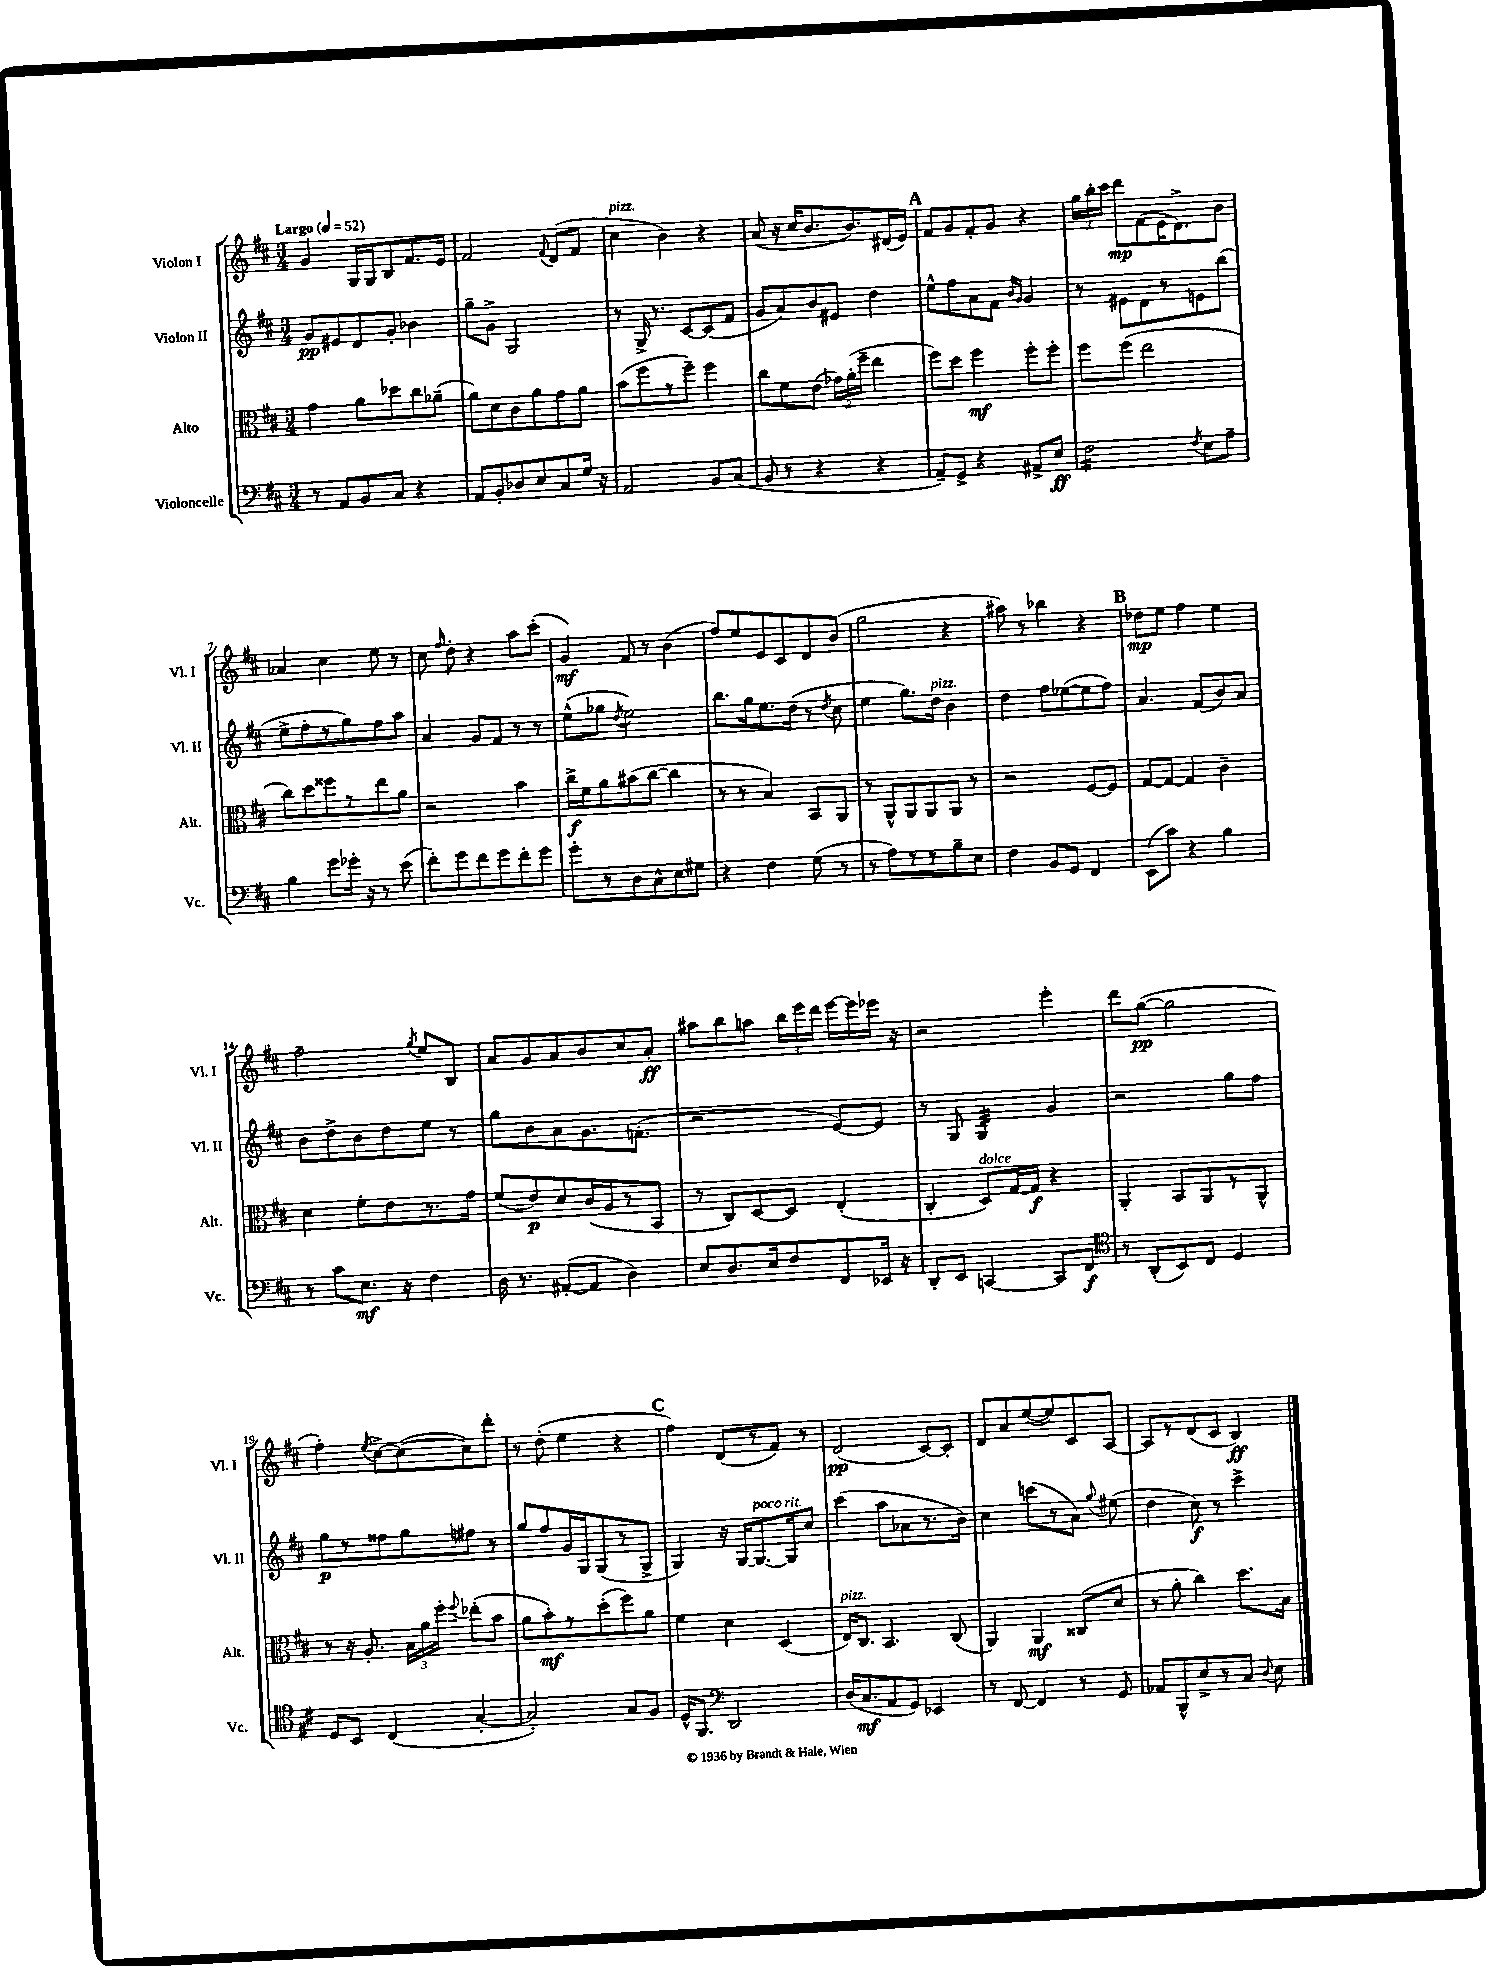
<<
\new StaffGroup <<
\new Staff = "s0" \with { instrumentName = "Violon I" shortInstrumentName = "Vl. I" } {
    \clef treble \key d \major \numericTimeSignature \time 3/4 \tempo "Largo" 4 = 52
    \autoBeamOff g'4 g16[ g16 b8 fis'8. e'16] |
    fis'2 \appoggiatura { fis'8 } d'8[( fis'8] |
    cis''4^\markup { \italic "pizz." } b'4) r4 |
    a'8( r16 cis''16[ b'8. b'8.) dis'16( e'16]) |
    \mark \markup { \bold "A" } fis'8[ g'8 fis'8-. g'8] r4 |
    \tuplet 3/2 { g''16[ b''16-. cis'''16] } d'''8[\mp fis'8( e'16 d'8.->) b'8] |
    aes'4 cis''4 e''8 r8 |
    cis''8 \grace { fis''16 } d''8-. r4 a''8[ cis'''8]-.( |
    g'4\mf) fis'8 r8 b'4( |
    fis''8[) e''8 e'8 cis'8 d'8 b'8]( |
    g''2 r4 |
    ais''8) r8 bes''4 r4 |
    \mark \markup { \bold "B" } des''8[\mp e''8] fis''4 e''4 |
    fis''2-- \acciaccatura { g''8 } e''8[ b8] |
    a'8[ g'8 a'8 b'8 cis''8 a'8]-.\ff |
    ais''8[ b''8 a''8] \tuplet 3/2 { b''16[ e'''16 d'''16] } e'''16[~ e'''16 ees'''16] r16 |
    r2 e'''4-. |
    d'''8[ g''8]~\pp( g''2 |
    fis''4-.) \acciaccatura { e''8 } cis''8[~-> cis''8~( cis''8) d'''8]-. |
    r8 d''8-.( e''4 r4 |
    \mark \markup { \bold "C" } fis''4) d'8[( r8 fis'8]) r8 |
    d'2\pp( cis'8[~) cis'8]-. |
    d'8[ a'8 e''8~( e''8) cis'8 a8]~ |
    a8[ r8 d'8( cis'8] b4\ff) \bar "|." |
}
\new Staff = "s1" \with { instrumentName = "Violon II" shortInstrumentName = "Vl. II" } {
    \clef treble \key d \major \numericTimeSignature \time 3/4
    \autoBeamOff g'8[\pp eis'8 d'8 g'8]-. bes'4 |
    g''8[-- g'8]-> g2 |
    r8 g16-> r8. cis'8[~ cis'8( fis'8] |
    g'8[ a'8) b'8 eis'8] d''4 |
    \mark \markup { \bold "A" } e''8[-^ fis''8 a'8 fis'8] \grace { b'16[ g'16] } g'4 |
    r8 eis'8[ d'8 r8 e'8 b''8]( |
    e''8[-> fis''8-. r8 g''8) fis''8 a''8] |
    a'4 g'8[ fis'8] r8 r8 |
    e''8[-^( ges''8] \acciaccatura { d''8 } e''2) |
    b''8.[ g''16 e''8. d''16]( r8 \acciaccatura { d''8 } cis''8 |
    e''4 g''8.[) d''16]^\markup { \italic "pizz." } b'4 |
    d''4 fis''8[ ees''8~( ees''8 fis''8]) |
    \mark \markup { \bold "B" } a'4. fis'8[( b'8) a'8] |
    b'8[ d''8-> b'8 d''8 e''8] r8 |
    g''8[ b'8 a'8 g'8. f'8.]-.( |
    r2 e'8[~) e'8] |
    r8 g8 g4:32 g'4 |
    r2 g''8[ fis''8] |
    g''8[\p r8 fisis''8 g''8 fis''8] r8 |
    g''8[ fis''8 g'16 g16 g8( r8 g8]-> |
    \mark \markup { \bold "C" } g4) r16 g16[~ g8.~^\markup { \italic "poco rit." } g16 cis''8] |
    cis'''4( a''8[ aes'8 r8. b'16]) |
    cis''4 c'''8[( r8 a'8]) \appoggiatura { g''8 } eis''8( |
    d''4 cis''8\f) r8 cis'''4-> \bar "|." |
}
\new Staff = "s2" \with { instrumentName = "Alto" shortInstrumentName = "Alt." } {
    \clef alto \key d \major \numericTimeSignature \time 3/4
    \autoBeamOff g'4 a'8[ des''8 cis''8 aes'8]--( |
    a'8[) d'8 cis'8 a'8 g'8 a'8] |
    b'8[( fis''8 r8 fis''8]--) fis''4 |
    cis''8[ fis'8 e'8]( \tuplet 3/2 { ges'16[) a'16-.( fis''16]-- } e''4 |
    \mark \markup { \bold "A" } fis''8[) d''8] fis''4\mf fis''8[-. fis''8]-. |
    fis''8[ fis''8]( e''2 |
    cis''8[) d''8 fisis''8 r8 e''8 a'8] |
    r2 b'4 |
    cis''16[->\f fis'16 a'8 bis'8( cis''8]~ cis''4 |
    r8 r8 b4) b,8[ a,8] |
    r8 a,8[-^ a,8 a,8 a,8] r8 |
    r2 fis8[~ fis8] |
    \mark \markup { \bold "B" } g8[~ g8]~ g4 cis'4-- |
    d'4 fis'8[-. e'8 r8. g'16] |
    fis'8[( e'8\p) d'8 cis'16( a16 r8 b,8] |
    r8 cis8[) d8~ d8] e4-.( |
    cis4-. d8[^\markup { \italic "dolce" }) g16~ g16]\f r4 |
    a,4-. b,8[ a,8 r8 a,8]-^ |
    r8 r16 a8.-. \tuplet 3/2 { b16[ a'16 fis''16]-. } \appoggiatura { fis''8 } ees''8[-.( b'8] |
    a'8[ b'8-.\mf) r8 d''8-.( fis''8) a'8] |
    \mark \markup { \bold "C" } fis'4 d'4 d4( |
    e16[^\markup { \italic "pizz." }) cis8.] b,4. cis8( |
    a,4) a,4\mf cisis8[( d'8] |
    r8 a'8-. cis''4) d''8.[ b16] \bar "|." |
}
\new Staff = "s3" \with { instrumentName = "Violoncelle" shortInstrumentName = "Vc." } {
    \clef bass \key d \major \numericTimeSignature \time 3/4
    \autoBeamOff r8 a,8[ b,8 cis8] r4 |
    a,8[ b,8-. des8 e8 cis8 g16] r16 |
    a,2 b,8[ cis8]( |
    b,8 r8 r4 r4 |
    \mark \markup { \bold "A" } a,8[--) g,8]-> r4 ais,8[-> e8]\ff |
    fis2:16 \acciaccatura { fis8 } e8[ a8]-- |
    b4 g'8[ ges'16]-. r16 r8 e'8( |
    fis'8[-.) g'8 fis'8 g'8 fis'8-. g'8] |
    g'8[-. r8 d8 cis8-^ e8 gis8] |
    r4 fis4 g8( r8 |
    r8 a8[) r8 r8 b8-- e8] |
    fis4 b,8[ g,8] fis,4 |
    \mark \markup { \bold "B" } e,8[( cis'8]) r4 b4 |
    r8 cis'8[ e8.]\mf r16 fis4 |
    d16 r8. ais,8[~-.( ais,8] d4) |
    e8[ d8. e16 fis8 fis,8 ees,16] r16 |
    d,8[-. e,8] c,4~ c,8[ fis,8]\f |
    \clef tenor r8 a,8[-.( b,8) cis8] d4 |
    d8[ b,8] cis4( g4~-. |
    g2-.) g8[ fis8] |
    \mark \markup { \bold "C" } d16[-^ fis,8.] \clef bass d,2 |
    d16[( cis8.\mf a,8 g,8]) ees,4 |
    r8 fis,8~ fis,4 r8 g,8 |
    aes,8[ b,,8-^ e8-> r8 cis8] \appoggiatura { d8 } e8 \bar "|." |
}
>>
>>
